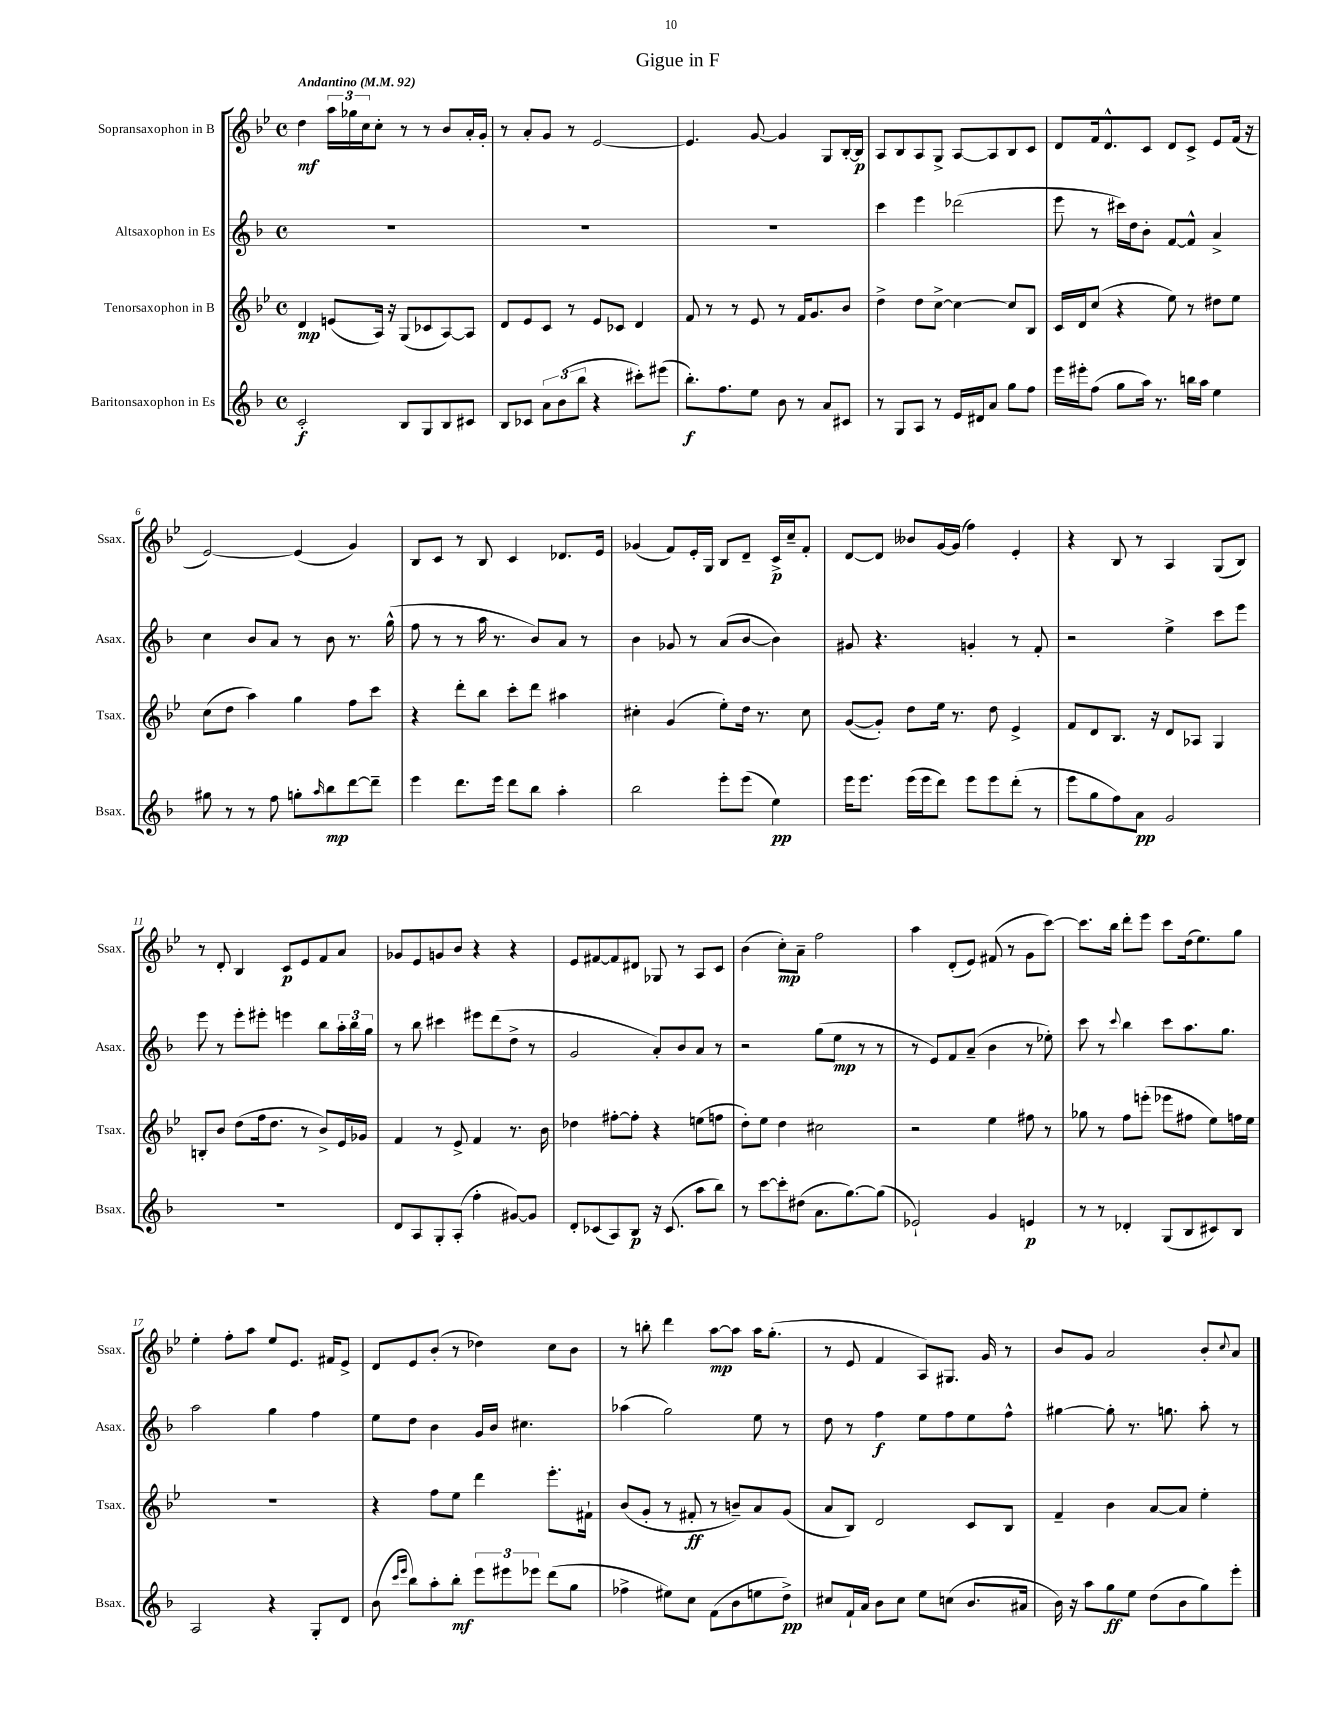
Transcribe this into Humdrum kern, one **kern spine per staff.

**kern	**kern	**kern	**kern
*staff4	*staff3	*staff2	*staff1
*clefG2	*clefG2	*clefG2	*clefG2
*k[b-]	*k[b-e-]	*k[b-]	*k[b-e-]
*M4/4	*M4/4	*M4/4	*M4/4
*met(c)	*met(c)	*met(c)	*met(c)
*MM92	*MM92	*MM92	*MM92
2c'	4d	1r	4dd
.	(8e	.	24aa
.	.	.	24gg-
.	.	.	24cc
.	16A)	.	8cc'
.	16r	.	.
8B-	(8G	.	8r
8G	8c-	.	8r
8B-	[8A)	.	8b-
8c#	8A]	.	16a'
.	.	.	16g'
=	=	=	=
8B-	8d	1r	8r
8c-	8e-	.	8a'
12a	8c	.	8g
(12b-	.	.	.
.	8r	.	8r
12bb-	.	.	.
4r	8e-	.	[2e-
.	8c-	.	.
8ccc#')	4d	.	.
(8eee#	.	.	.
=	=	=	=
8.bb-')	8f	1r	4.e-]
.	8r	.	.
8.ff	.	.	.
.	8r	.	.
8ee	8e-	.	[8g
8b-	8r	.	4g]
8r	16f	.	.
.	8.g	.	.
8a	.	.	8G
8c#	8b-	.	[16B-'
.	.	.	16B-]
=	=	=	=
8r	4dd^	4ccc	8A
8G	.	.	8B-
8A	8dd	4eee	8A
8r	[8cc^	.	8G^
16e	4cc_	(2ddd-	[8A
16d#	.	.	.
8a	.	.	8A]
8gg	8cc]	.	8B-
8ff	8B-	.	8c
=	=	=	=
16eee	16c	8eee	8d
16eee#'	16d	.	.
(8ff	(8cc	8r	16f
.	.	.	8.d^^
8gg	4r	16ccc#)	.
.	.	16dd	.
16aa)	.	8b-'	8c
8.r	.	.	.
.	8ee-)	[8f	8d
16bb	8r	8f^^]	8c^
16aa	.	.	.
4ee	8dd#	4a^	8e-
.	8ee-	.	(16f
.	.	.	16r
=	=	=	=
8gg#	(8cc	4cc	[2e-)
8r	8dd	.	.
8r	4aa)	8b-	.
8ff	.	8a	.
8gg'	4gg	8r	(4e-]
16qqaa	.	.	.
8bb-	.	8b-	.
[8ddd	8ff	8.r	4g)
8ddd~]	8ccc	.	.
.	.	(16gg^^	.
=	=	=	=
4eee	4r	8ff	8B-
.	.	8r	8c
8.ddd	8ddd'	8r	8r
.	8bb-	16aa	8B-
16eee	.	8.r	.
8ddd	8ccc'	.	4c
8bb-	8ddd	8b-)	.
4aa'	4aa#	8a	8.d-
.	.	8r	.
.	.	.	16e-
=	=	=	=
2bb-	4cc#'	4b-	(4g-
.	(4g	8g-	8f)
.	.	8r	16e-'
.	.	.	16G
8eee'	8ee-')	(8a	8B-
(8eee	16dd	[8b-	8d~
.	8.r	.	.
4ee)	.	4b-])	16c^
.	.	.	16cc~
.	8cc#	.	8f'
=	=	=	=
16eee	([8g	8g#	[8d
8.eee	.	.	.
.	8g'])	4.r	8d]
(16eee	8dd	.	8b--
16eee	.	.	.
8ddd)	16ee-	.	[16g
.	8.r	.	(16g]
8eee	.	4g'	4ff)
8eee	8dd	.	.
(8ddd'	4e-^	8r	4e-'
8r	.	8f'	.
=	=	=	=
8eee	8f	2r	4r
8gg	8d	.	.
8ff)	8.B-	.	8B-
8a	.	.	8r
.	16r	.	.
2g	8d	4ee^	4A
.	8A-	.	.
.	4G	8ccc	(8G
.	.	8eee	8B-)
=	=	=	=
1r	8B'	8eee	8r
.	8b-	8r	8d'
.	(8dd	8eee'	4B-
.	16ff	8eee#'	.
.	8.dd	.	.
.	.	4eee	8c
.	8r	.	8e-
.	8b-^)	8bb-	8f
.	16e-	24aa'	8a
.	.	24bb-	.
.	16g-	.	.
.	.	24gg	.
=	=	=	=
8d	4f	8r	8g-
8A	.	8bb-	8e-
8G'	8r	4ccc#	8g
(8A'	8e-^	.	8b-
4ff'	4f	8eee#	4r
.	.	(8ddd	.
[8g#)	8.r	8dd^	4r
8g#]	.	8r	.
.	16b-	.	.
=	=	=	=
8d'	4dd-	2g	8e-
(8c-	.	.	[8f#
8A)	[8ff#'	.	8f#]
8B-	8ff#']	.	8d#
16r	4r	8a')	8G-
(8.c-	.	.	.
.	.	8b-	8r
8aa	(8ee	8a	8A
8bb-)	8ff	8r	8c
=	=	=	=
8r	8dd')	2r	(4b-
[8ccc	8ee-	.	.
8ccc']	4dd	.	8cc')
(8dd#	.	.	8a~
8.a	2cc#	(8gg	2ff
.	.	8ee	.
[8.gg)	.	.	.
.	.	8r	.
(8gg]	.	8r	.
=	=	=	=
2e-`)	2r	8r	4aa
.	.	8e)	.
.	.	8f	(8d'
.	.	(8a~	8e-)
4g	4ee-	4b-	(8f#
.	.	.	8r
4e	8ff#	8r	8g
.	8r	8ee-')	[8ccc)
=	=	=	=
8r	8gg-	8ccc	8.ccc]
8r	8r	8r	.
.	.	.	16bb-
.	.	8qqccc	.
4d-'	8ff	4bb-	8ddd'
.	(8eee'	.	8eee-
(8G	8eee-	8ccc	8ccc
8B-	8ff#	8.aa	(16dd
.	.	.	8.ee-)
8c#)	8ee-)	.	.
.	.	8.gg	.
8B-	16ff	.	8gg
.	16ee-	.	.
=	=	=	=
2A	1r	2aa	4ee-'
.	.	.	8ff'
.	.	.	8aa
4r	.	4gg	8ee-
.	.	.	8.e-
8G'	.	4ff	.
.	.	.	16f#
8d	.	.	8e-^
=	=	=	=
(8b-	4r	8ee	8d
16qqccc	.	.	.
16qqeee	.	.	.
8bb-)	.	8dd	8e-
8aa'	8ff	4b-	(8b-'
8bb-'	8ee-	.	8r
12eee	4ddd	16g	4dd-)
.	.	16b-	.
12eee#	.	.	.
.	.	4.cc#	.
12eee-	.	.	.
(8ddd	8.eee-'	.	8cc
8gg	.	.	8b-
.	16f#`	.	.
=	=	=	=
4ff-^	(8b-	(4aa-	8r
.	8g'	.	8bb'
8ee#)	8r	2gg)	4ddd
8cc	8f#'	.	.
(8f	8r	.	[8aa
8b-	8b~)	.	8aa]
8ee	8a	8ee	16aa
.	.	.	(8.gg'
8dd^)	(8g	8r	.
=	=	=	=
8cc#	8a	8dd	8r
16f`	8B-)	8r	8e-
16a	.	.	.
8b-	2d	4ff	4f
8cc#	.	.	.
8ee	.	8ee	8A)
(8cc	.	8ff	8.G#
8.b-	8c	8ee	.
.	.	.	16g
.	8B-	8ff^^	8r
16a#	.	.	.
=	=	=	=
16b-)	4f~	[4gg#	8b-
16r	.	.	.
8aa	.	.	8g
8gg	4b-	8gg#']	2a
8ee	.	8.r	.
(8dd	[8a	.	.
.	.	8.gg	.
8b-	8a]	.	.
8gg)	4ee-'	8aa'	8b-'
.	.	.	8qqcc
8eee'	.	8r	8a
==	==	==	==
*-	*-	*-	*-
